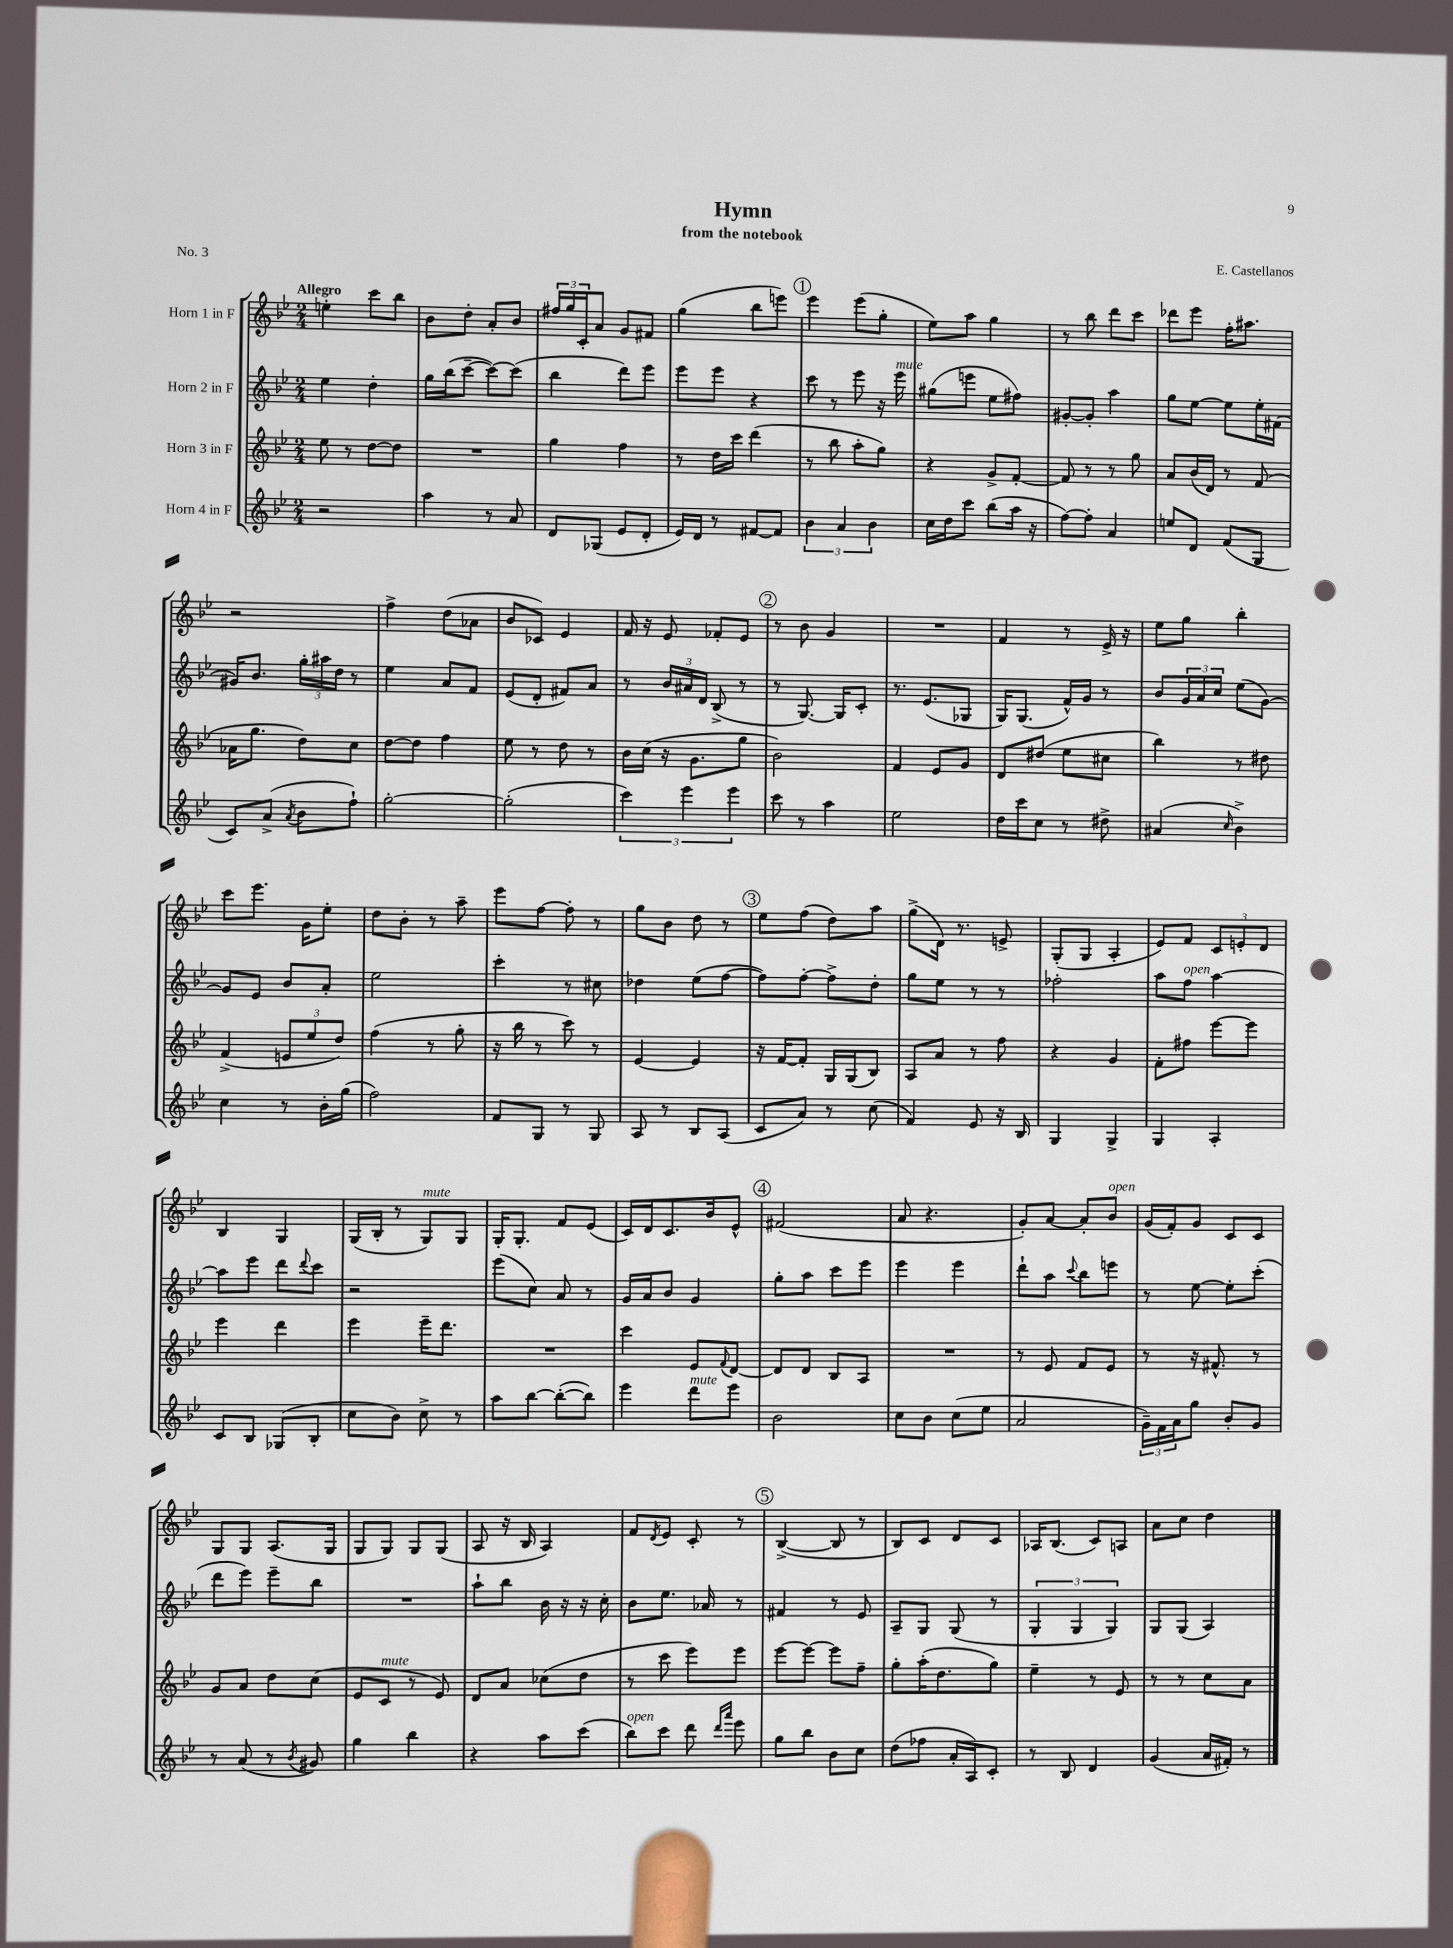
\header { title = "Hymn" composer = "E. Castellanos" subtitle = "from the notebook" piece = "No. 3" }
<<
\new StaffGroup <<
\new Staff = "s0" \with { instrumentName = "Horn 1 in F" } {
    \clef treble \key bes \major \numericTimeSignature \time 2/4 \tempo "Allegro"
    e''4-. c'''8 bes''8 |
    bes'8 d''8-. a'8-. bes'8 |
    \tuplet 3/2 { fis''16 g''16 c'16-. } a'8 g'8 fis'8 |
    g''4( bes''8 e'''8) |
    \mark \markup { \circle "1" } ees'''4 ees'''8( g''8-. |
    ees''8) a''8 g''4 |
    r8 bes''8 d'''8 c'''8 |
    des'''8 ees'''8 f''16-. ais''8. |
    r2 |
    f''4-> d''8( aes'8 |
    bes'8 ces'8) ees'4 |
    f'16 r16 ees'8 fes'8-. ees'8 |
    \mark \markup { \circle "2" } r8 bes'8 g'4 |
    R2 |
    f'4 r8 ees'16-> r16 |
    ees''8 g''8 bes''4-. |
    c'''8 ees'''8. g'16 ees''8-. |
    d''8 bes'8-. r8 a''8-- |
    ees'''8 f''8~ f''8-. r8 |
    g''8 bes'8 d''8 r8 |
    \mark \markup { \circle "3" } ees''8 f''8( d''8) a''8 |
    g''8->( d'16) r8. e'8-> |
    g8-.( g8 a4-. |
    ees'8) f'8 \tuplet 3/2 { c'8 e'8-. d'8 } |
    bes4 g4 |
    g16( bes16-. r8 g8^\markup { \italic "mute" }) g8 |
    g16-. g8.-. f'8 ees'8( |
    c'16) d'16 c'8. bes'16 ees'8-^ |
    \mark \markup { \circle "4" } fis'2( |
    a'8 r4. |
    g'8-.) a'8~ a'8-. bes'8^\markup { \italic "open" } |
    g'16( f'16-.) g'8 c'8 c'8 |
    g8 g8 a8.( g16 |
    g8 g8) g8 g8( |
    a8 r16 bes16 a4) |
    f'8 \acciaccatura { d'8 } ees'8 c'8-. r8 |
    \mark \markup { \circle "5" } bes4~->( bes8 r8 |
    bes8) c'8 d'8 c'8 |
    aes16 bes8.( c'8) a8 |
    a'8 c''8 d''4 \bar "|." |
}
\new Staff = "s1" \with { instrumentName = "Horn 2 in F" } {
    \clef treble \key bes \major \numericTimeSignature \time 2/4
    ees''4 d''4-. |
    g''16 bes''16( c'''8~-- c'''8~) c'''8( |
    bes''4 d'''8) ees'''8 |
    ees'''8 ees'''8 r4 |
    \mark \markup { \circle "1" } c'''8 r8 ees'''8 r16 ees'''16^\markup { \italic "mute" } |
    gis''8( e'''8 ees''8 fis''8) |
    gis'8~-. gis'8-. a''4 |
    g''8 ees''8~ ees''8 ees''16-. fis'16( |
    gis'16) bes'8. \tuplet 3/2 { g''16-. ais''16 d''16 } r8 |
    ees''4 a'8 f'8 |
    ees'8( d'8-. fis'8) a'8 |
    r8 \tuplet 3/2 { bes'16 ais'16 d'16 } bes8->( r8 |
    \mark \markup { \circle "2" } r8 g8.~) g16 c'8-. |
    r8. ees'8.( ges8 |
    g16) g8.( f'16-^) g'16 r8 |
    bes'8 \tuplet 3/2 { g'16 a'16 c''16 } ees''8( g'8~) |
    g'8 ees'8 bes'8 a'8-. |
    ees''2 |
    c'''4-. r8 cis''8 |
    des''4 ees''8( f''8~ |
    \mark \markup { \circle "3" } f''8) f''8~-. f''8-> d''8-. |
    g''8 ees''8 r8 r8 |
    fes''2-. |
    a''8 f''8^\markup { \italic "open" } a''4~ |
    a''8 ees'''8 d'''8 \appoggiatura { d'''8 } c'''8 |
    r2 |
    ees'''8( c''8) a'8 r8 |
    g'16 a'16 bes'8 g'4 |
    \mark \markup { \circle "4" } g''8-. a''8 c'''8 ees'''8 |
    ees'''4 ees'''4 |
    d'''8-! a''8 \appoggiatura { c'''8 } bes''8 e'''8 |
    r8 ees''8~ ees''8-. c'''8-.( |
    d'''8 ees'''8) ees'''8-- bes''8 |
    R2 |
    a''8-! bes''8 bes'16 r16 r16 c''16-. |
    bes'8 ees''8. aes'16 r8 |
    \mark \markup { \circle "5" } fis'4 r8 ees'8 |
    a8-- g8 g8( r8 |
    \tuplet 3/2 { g4-. g4 g4) } |
    g8 g8( a4) \bar "|." |
}
\new Staff = "s2" \with { instrumentName = "Horn 3 in F" } {
    \clef treble \key bes \major \numericTimeSignature \time 2/4
    ees''8 r8 d''8~ d''8 |
    R2 |
    g''4 f''4 |
    r8 d''16 c'''16 d'''4( |
    \mark \markup { \circle "1" } r8 bes''8 a''8-. g''8) |
    r4 g'8-> f'8~-. |
    f'8 r8 r8 g''8 |
    a'8 bes'16( d'16) r8 f'8( |
    aes'16 g''8. d''8) c''8 |
    d''8~ d''8 f''4 |
    ees''8 r8 d''8 r8 |
    bes'16 c''16( r16 g'8. g''8 |
    \mark \markup { \circle "2" } bes'2) |
    f'4 ees'8 g'8 |
    d'8 dis''8( ees''8 cis''8 |
    bes''4) r8 dis''8 |
    f'4->( \tuplet 3/2 { e'8 ees''8 d''8) } |
    f''4( r8 g''8-. |
    r16 bes''16 r8 c'''8) r8 |
    ees'4~ ees'4 |
    \mark \markup { \circle "3" } r16 f'16~ f'8-. g16 g16( bes8) |
    a8 a'8 r8 f''8 |
    r4 g'4 |
    f'8-. fis''8 ees'''8~ ees'''8 |
    ees'''4 d'''4 |
    ees'''4 ees'''16-- d'''8. |
    R2 |
    c'''4 ees'8 \appoggiatura { f'8 } d'8~ |
    \mark \markup { \circle "4" } d'8 d'8 bes8 a8 |
    R2 |
    r8 ees'8 f'8 ees'8 |
    r8 r16 fis'8.-^ r8 |
    g'8 a'8 d''8 c''8( |
    ees'8 c'8^\markup { \italic "mute" } r8 ees'8) |
    d'8 a'8 ces''8( d''8 |
    r8 c'''8 ees'''8) ees'''8 |
    \mark \markup { \circle "5" } ees'''8~ ees'''8~ ees'''8 f''8-- |
    g''8-. a''16-.( d''8. g''8) |
    ees''4-- r8 ees'8 |
    r8 r8 c''8 a'8 \bar "|." |
}
\new Staff = "s3" \with { instrumentName = "Horn 4 in F" } {
    \clef treble \key bes \major \numericTimeSignature \time 2/4
    r2 |
    a''4 r8 a'8 |
    d'8 ges8( ees'8 d'8-. |
    ees'16) d'16 r8 fis'8~ fis'8 |
    \mark \markup { \circle "1" } \tuplet 3/2 { bes'4 a'4 bes'4 } |
    c''16 d''16 c'''8 bes''8( a''16 r16 |
    f''8~) f''8-. a'4 |
    e''8 d'8 f'8( g8 |
    c'8) a'8->( \acciaccatura { a'8 } bes'8 f''8-!) |
    g''2~-. |
    g''2-.( |
    \tuplet 3/2 { c'''4) ees'''4 ees'''4 } |
    \mark \markup { \circle "2" } c'''8 r8 a''4 |
    ees''2 |
    d''16 c'''16 c''8 r8 dis''8-> |
    ais'4( \grace { c''16 } bes'4->) |
    c''4 r8 bes'16-. g''16( |
    f''2) |
    f'8 g8 r8 g8 |
    a8 r8 bes8 a8( |
    \mark \markup { \circle "3" } c'8 a'8) r8 c''8( |
    f'4) ees'8 r16 bes16 |
    g4 g4-> |
    g4 a4-. |
    c'8 bes8 ges8( bes8-. |
    c''8 bes'8) c''8-> r8 |
    a''8 bes''8~ bes''8~-.( bes''8) |
    ees'''4 d'''8^\markup { \italic "mute" } ees'''8 |
    \mark \markup { \circle "4" } bes'2 |
    c''8 bes'8 c''8( ees''8 |
    a'2 |
    \tuplet 3/2 { g'16--) f'16 a'16 } g''8 bes'8-. g'8 |
    r8 a'8( r8 \acciaccatura { bes'8 } gis'8) |
    g''4 bes''4 |
    r4 a''8 c'''8( |
    bes''8^\markup { \italic "open" }) c'''8 d'''8 \grace { d'''16 a'''16 } ees'''8 |
    \mark \markup { \circle "5" } g''8 bes''8 bes'8 c''8 |
    d''8( fes''8 a'16-. a16) c'8-. |
    r8 bes8 d'4 |
    g'4( a'16 fis'16-.) r8 \bar "|." |
}
>>
>>
\layout { \context { \Score \remove "Bar_number_engraver" } }
